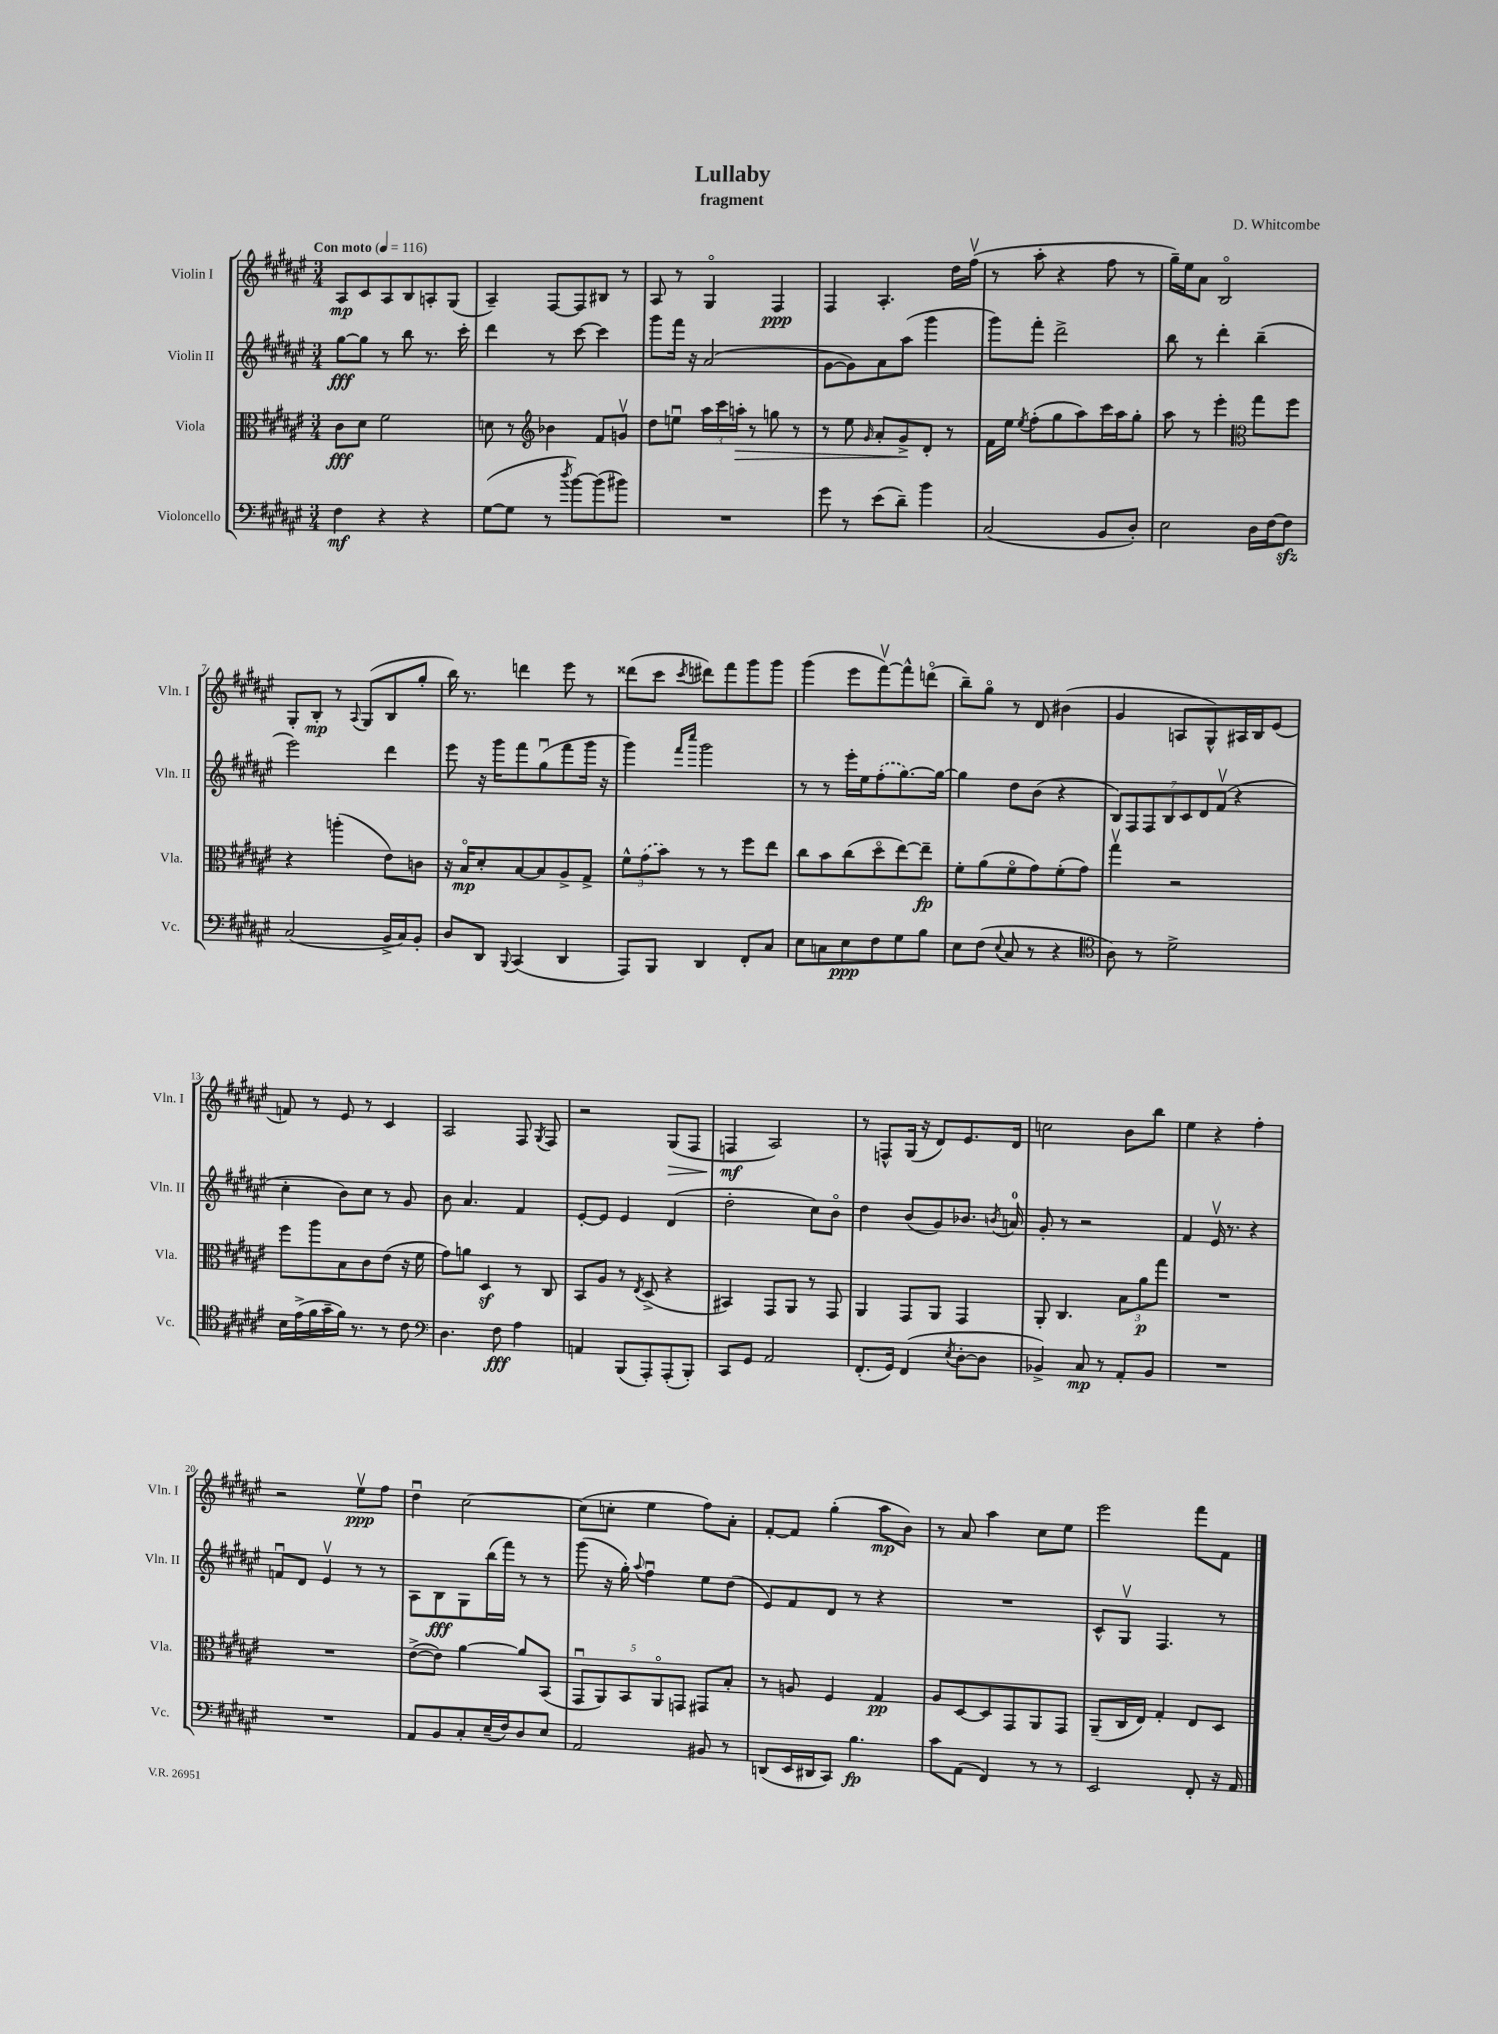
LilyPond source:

\header { title = "Lullaby" composer = "D. Whitcombe" subtitle = "fragment" }
<<
\new StaffGroup <<
\new Staff = "s0" \with { instrumentName = "Violin I" shortInstrumentName = "Vln. I" } {
    \clef treble \key fis \major \numericTimeSignature \time 3/4 \tempo "Con moto" 4 = 116
    \autoBeamOff ais8[\mp cis'8 ais8 b8 a8-. gis8]( |
    ais4--) fis8[~ fis8 bis8] r8 |
    ais8 r8 gis4\flageolet fis4\ppp |
    fis4 ais4.-. dis''16[ fis''16]\upbow( |
    r8 ais''8-. r4 fis''8 r8 |
    gis''16[--) eis''16 ais'8] b2\flageolet |
    gis8[-. b8]-.\mp r8 \appoggiatura { ais8 } gis8[( b8 gis''8]-. |
    b''16) r8. d'''4 eis'''8 r8 |
    disis'''8[( cis'''8] \acciaccatura { cis'''8 } dis'''8[) fis'''8 gis'''8 gis'''8] |
    gis'''4( eis'''8[ fis'''8~\upbow) fis'''8-^ d'''8]\flageolet( |
    b''8[--) gis''8]\flageolet r8 dis'8 bis'4( |
    gis'4 a8[ gis8-^) ais16 b16 eis'8]( |
    f'8) r8 eis'8 r8 cis'4 |
    ais2 fis8 \acciaccatura { gis8 } fis8 |
    r2 gis8[\>( fis8] |
    f4\mf\! ais2) |
    r8 f8[-^ gis16]( r16 dis'8[) eis'8. dis'16] |
    c''2 b'8[ b''8] |
    eis''4 r4 fis''4-. |
    r2 eis''8[\upbow\ppp fis''8] |
    dis''4\downbow cis''2~ |
    cis''8[( c''8]-. eis''4 fis''8[) ais'8]-. |
    fis'8[~-. fis'8] gis''4-.( ais''8[\mp b'8]) |
    r8 ais'8 ais''4 cis''8[ eis''8] |
    eis'''2 fis'''8[ fis'8] \bar "|." |
}
\new Staff = "s1" \with { instrumentName = "Violin II" shortInstrumentName = "Vln. II" } {
    \clef treble \key fis \major \numericTimeSignature \time 3/4
    \autoBeamOff gis''8[~\fff gis''8] r8 b''8 r8. cis'''16-. |
    dis'''4 r8 cis'''8~ cis'''4 |
    gis'''8[ fis'''16] r16 ais'2( |
    gis'8[~ gis'8) ais'8 ais''8]( gis'''4 |
    gis'''8[) fis'''8]-. dis'''2-> |
    b''8 r8 dis'''4-. b''4--( |
    eis'''2) dis'''4 |
    eis'''8 r16 gis'''16[ fis'''8 gis''8\downbow( fis'''8 gis'''16] r16 |
    gis'''4) \grace { fis'''16[ cis''''16] } gis'''2 |
    r8 r8 eis'''16[-. eis''16 \once \slurDashed fis''8-.( gis''8.~) gis''16]~ |
    gis''4 dis''8[ b'8]( r4 |
    \tuplet 7/4 { b8[) fis8 fis8 b8 cis'8 dis'8 fis'8]\upbow( } r4 |
    cis''4-. b'8[) cis''8] r8 gis'8 |
    b'8 ais'4. fis'4 |
    eis'8[~-. eis'8] eis'4 dis'4( |
    dis''2-. cis''8[) b'8]\flageolet |
    dis''4 b'8[( gis'8) bes'8.] \acciaccatura { b'8 } a'16-0 |
    gis'8-. r8 r2 |
    fis'4 eis'16\upbow r8. r4 |
    f'8[\downbow dis'8] eis'4\upbow r8 r8 |
    ais8[ b8\fff gis8 b''16( fis'''16]) r8 r8 |
    gis'''8( r16 gis''16-.) \appoggiatura { ais''8 } fis''4\downbow eis''8[ dis''8]( |
    eis'8[) fis'8 dis'8] r8 r4 |
    R2. |
    cis'8[-^ gis8]\upbow fis4. r8 \bar "|." |
}
\new Staff = "s2" \with { instrumentName = "Viola" shortInstrumentName = "Vla." } {
    \clef alto \key fis \major \numericTimeSignature \time 3/4
    \autoBeamOff cis'8[\fff dis'8] fis'2 |
    d'8 r8 \clef treble bes'4 fis'8[ g'8]\upbow |
    dis''8[ e''8]\downbow \tuplet 3/2 { ais''16[ cis'''16 a''16]-.\> } r8 g''8 r8 |
    r8 eis''8 \grace { gis'16 } ais'8[-. gis'8->\! dis'8]-. r8 |
    fis'16[ eis''16] \acciaccatura { eis''8 } fis''8[-.( gis''8 ais''8) cis'''16 ais''16 gis''8]-. |
    ais''8 r8 eis'''4-. \clef alto gis''8[ fis''8] |
    r4 a''4-.( eis'8[) c'8] |
    r16 b16[\flageolet\mp dis'8-. b8~ b8 ais8-> gis8]-> |
    \tuplet 3/2 { fis'8[-^ \once \slurDashed gis'8( b'8]) } r8 r8 fis''8[ eis''8] |
    cis''8[ b'8 cis''8( dis''8\flageolet eis''8~) eis''8]--\fp |
    fis'8[-. ais'8( fis'8\flageolet gis'8) fis'8-.( gis'8]) |
    gis''4\upbow r2 |
    fis''8[ ais''8 b8 cis'8 eis'8]( r16 fis'16 |
    gis'8[) a'8] dis4\sf r8 cis8 |
    b,8[ ais8] r8 \acciaccatura { eis8 } dis8->( r4 |
    bis,4) gis,8[ ais,8] r8 gis,8 |
    ais,4 gis,8[ ais,8] gis,4 |
    ais,8-. cis4. \tuplet 3/2 { b8[ ais'8\p gis''8] } |
    R2. |
    R2. |
    eis'8[~->( eis'8]) ais'4~ ais'8[ b,8]( |
    \tuplet 5/4 { gis,8[\downbow ais,8) b,8 ais,8\flageolet g,8] } gis,8[ b8]-. |
    r8 a8 fis4 gis4\pp |
    ais8[ dis8~ dis8 gis,8 ais,8 gis,8] |
    ais,8[--( cis16 eis16]) gis4-. eis8[ dis8] \bar "|." |
}
\new Staff = "s3" \with { instrumentName = "Violoncello" shortInstrumentName = "Vc." } {
    \clef bass \key fis \major \numericTimeSignature \time 3/4
    \autoBeamOff fis4\mf r4 r4 |
    gis8[~( gis8] r8 \acciaccatura { dis''8 } b'8[~) b'8( bis'8]) |
    R2. |
    gis'8 r8 eis'8[( dis'8]--) b'4 |
    cis2( b,8[ dis8]-.) |
    eis2 dis16[ fis16~ fis8]\sfz |
    cis2( b,16[-> cis16) b,8]-. |
    dis8[ dis,8] \appoggiatura { b,,8 } cis,4( dis,4 |
    ais,,8[) b,,8] dis,4 fis,8[-. cis8] |
    eis8[ c8 eis8\ppp fis8 gis8 b8] |
    eis8[ fis8]( \appoggiatura { eis8 } cis8 r8 r4 |
    \clef tenor ais8) r8 dis'2-> |
    b16[ eis'16->( fis'16 gis'16-- fis'16]) r8. r8 cis'8 |
    \clef bass dis4. fis8\fff ais4 |
    a,4 b,,8[( ais,,8-.) ais,,8-.( b,,8]-.) |
    cis,8[ gis,8] ais,2 |
    fis,8.[-.( gis,16]) fis,4( \acciaccatura { eis8 } dis8[~-. dis8] |
    bes,4->) cis8\mp r8 ais,8[-. bes,8] |
    R2. |
    R2. |
    ais,8[ b,8 cis8-. eis16--( fis16) dis8 eis8] |
    ais,2 bis,8 r8 |
    d,8[( eis,16 dis,16 cis,8]) b4.\fp |
    cis'8[ ais,8]( fis,4) r8 r8 |
    eis,2 fis,8-. r16 ais,16 \bar "|." |
}
>>
>>
